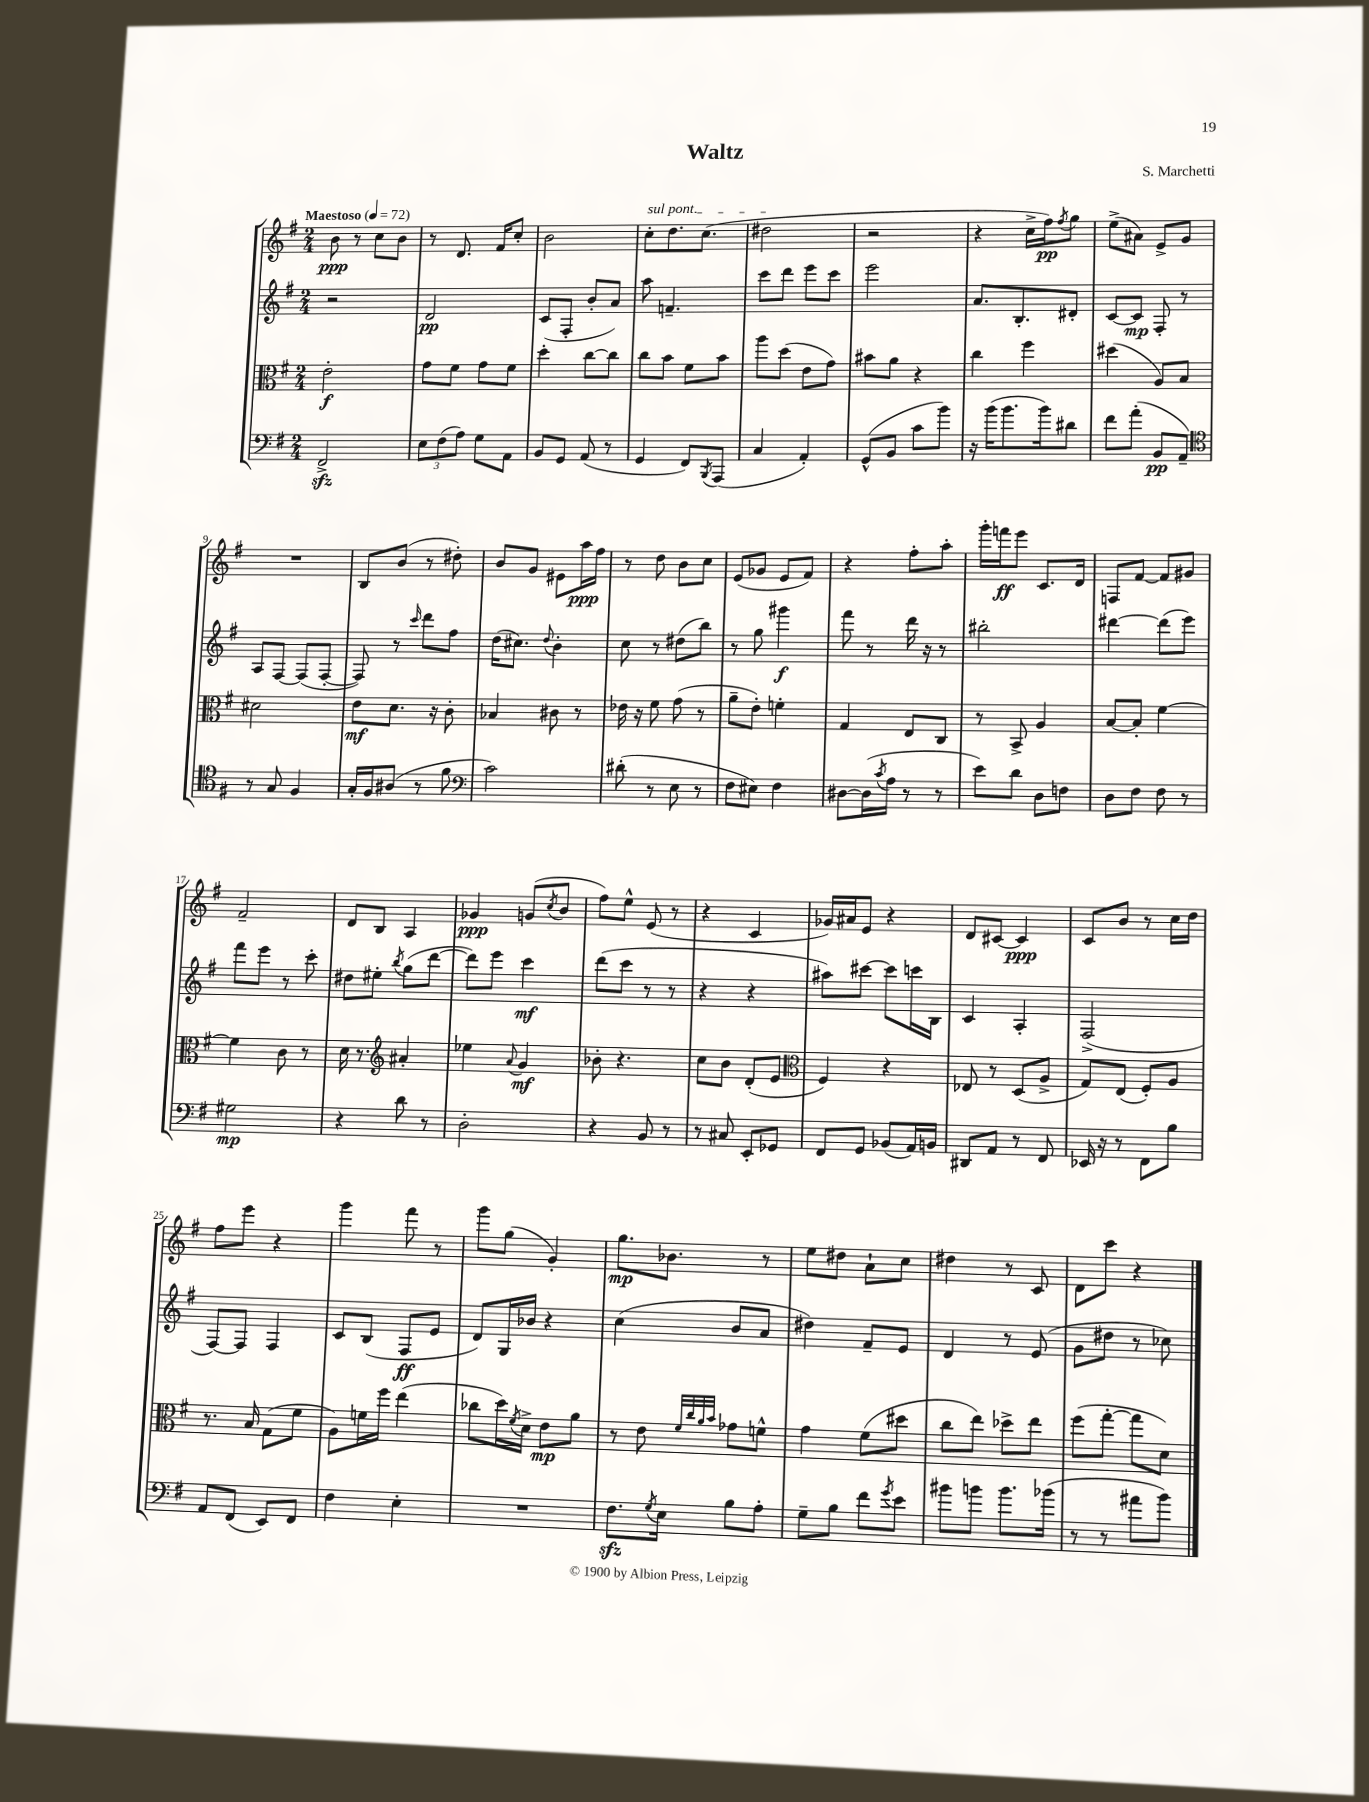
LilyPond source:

\header { title = "Waltz" composer = "S. Marchetti" }
<<
\new StaffGroup <<
\new Staff = "s0" {
    \clef treble \key g \major \numericTimeSignature \time 2/4 \tempo "Maestoso" 4 = 72
    b'8\ppp r8 c''8 b'8 |
    r8 d'8. fis'16 c''8-. |
    b'2 |
    \once \override TextSpanner.bound-details.left.text = \markup { \italic "sul pont." } c''8-.\startTextSpan d''8. c''8.( |
    dis''2\stopTextSpan |
    r2 |
    r4 c''16-> fis''16\pp) \acciaccatura { fis''8 } g''8 |
    e''8->( ais'8) e'8-> g'8 |
    R2 |
    b8 b'8( r8 dis''8-.) |
    b'8 g'8 eis'8 a''16\ppp fis''16 |
    r8 d''8 b'8 c''8 |
    e'8( ges'8 e'8 fis'8) |
    r4 fis''8-. a''8-. |
    g'''16-. f'''16\ff e'''8 c'8. d'16 |
    f8 fis'8~ fis'8 gis'8 |
    fis'2-- |
    d'8 b8 a4 |
    ges'4\ppp g'8( \acciaccatura { c''8 } b'8 |
    fis''8) e''8-^ e'8( r8 |
    r4 c'4 |
    ges'16) ais'16 e'8 r4 |
    d'8 cis'8~ cis'4\ppp |
    c'8 b'8 r8 c''16 d''16 |
    fis''8 e'''8 r4 |
    g'''4 fis'''8 r8 |
    g'''8 g''8( g'4-.) |
    g''8.\mp bes'8. r8 |
    e''8 dis''8 a'8-! c''8 |
    dis''4 r8 c'8 |
    d'8 c'''8 r4 \bar "|." |
}
\new Staff = "s1" {
    \clef treble \key g \major \numericTimeSignature \time 2/4
    r2 |
    d'2\pp |
    c'8( fis8-. b'8-. a'8) |
    a''8 f'4.-- |
    c'''8 d'''8 e'''8 c'''8 |
    e'''2 |
    a'8. b8.-. dis'8-. |
    c'8~ c'8\mp fis8-. r8 |
    a8 fis8~ fis8( fis8~-. |
    fis8) r8 \grace { c'''16 } d'''8 fis''8 |
    d''16( cis''8.) \appoggiatura { d''8 } b'4-. |
    c''8 r8 dis''8( b''8) |
    r8 g''8 gis'''4\f |
    fis'''8 r8 d'''16 r16 r8 |
    bis''2-. |
    dis'''4~ dis'''8( e'''8) |
    fis'''8 e'''8 r8 c'''8-. |
    dis''8 eis''8-. \acciaccatura { b''8 } g''8( d'''8~ |
    d'''8) e'''8 c'''4\mf |
    d'''8( c'''8 r8 r8 |
    r4 r4 |
    ais''8) cis'''8~ cis'''8 c'''16 b16 |
    c'4 a4-. |
    fis2->( |
    fis8~) fis8 fis4 |
    c'8 b8( fis8\ff e'8 |
    d'8) g16 bes'16 r4 |
    c''4( b'8 a'8 |
    dis''4) fis'8-- e'8 |
    d'4 r8 e'8( |
    g'8 dis''8 r8 ces''8) \bar "|." |
}
\new Staff = "s2" {
    \clef alto \key g \major \numericTimeSignature \time 2/4
    e'2-.\f |
    g'8 fis'8 g'8 fis'8 |
    d''4-. c''8~ c''8 |
    c''8 b'8 fis'8 b'8 |
    a''8 d''8( e'8 g'8) |
    bis'8 a'8 r4 |
    c''4 fis''4 |
    dis''4( a8) b8 |
    dis'2 |
    e'8\mf d'8. r16 c'8-. |
    bes4 cis'8 r8 |
    ees'16 r16 fis'8 g'8( r8 |
    a'8-- e'8-.) f'4-. |
    g4 e8 c8 |
    r8 b,8-> a4 |
    b8~ b8-. fis'4~ |
    fis'4 c'8 r8 |
    d'16 r8. \clef treble ais'4-. |
    ees''4 \appoggiatura { a'8 } g'4\mf |
    bes'8-. r4. |
    c''8 b'8 d'8-.( e'8 |
    \clef alto fis4) r4 |
    ees8 r8 d8( a8-> |
    g8) e8( fis8-.) a8 |
    r8. b16 g8( fis'8 |
    a8) f'16 fis''16 e''4( |
    ces''8 d''16) \acciaccatura { fis'8 } d'16-> e'8\mp a'8 |
    r8 e'8 \grace { fis'32 c''32 a'32 b'32 } ges'8 f'8-^ |
    g'4 fis'8( dis''8 |
    c''8 e''8) des''8-> e''8 |
    fis''8( g''8~-. g''8 d'8) \bar "|." |
}
\new Staff = "s3" {
    \clef bass \key g \major \numericTimeSignature \time 2/4
    fis,2->\sfz |
    \tuplet 3/2 { e8 fis8( a8) } g8 a,8 |
    b,8 g,8 a,8( r8 |
    g,4 fis,8) \acciaccatura { b,,8 } a,,8( |
    c4 a,4-.) |
    g,8-^( b,8 c'8 b'8) |
    r16 b'16( b'8. b'16) dis'8 |
    fis'8 a'8-.( b,8\pp a,8--) |
    \clef tenor r8 g8 fis4 |
    g16-. fis16 ais8( r8 fis'8 |
    \clef bass c'2) |
    dis'8-.( r8 e8 r8 |
    fis8 eis8) fis4 |
    dis8~ dis16( \acciaccatura { c'8 } a16 r8 r8 |
    e'8) d'8 d8 f8 |
    d8 fis8 fis8 r8 |
    gis2\mp |
    r4 d'8 r8 |
    d2-. |
    r4 b,8 r8 |
    r8 cis8 e,8-. ges,8 |
    fis,8 g,8 bes,8( a,16) b,16 |
    dis,8 a,8 r8 fis,8 |
    ees,16 r16 r8 fis,8 b8 |
    a,8 fis,8( e,8) fis,8 |
    fis4 e4-. |
    R2 |
    fis8.\sfz \acciaccatura { g8 } e16 b8 a8-. |
    g8-- b8 fis'8 \acciaccatura { g'8 } e'8 |
    bis'8 b'8 b'8. bes'16( |
    r8 r8 ais'8 b'8) \bar "|." |
}
>>
>>
